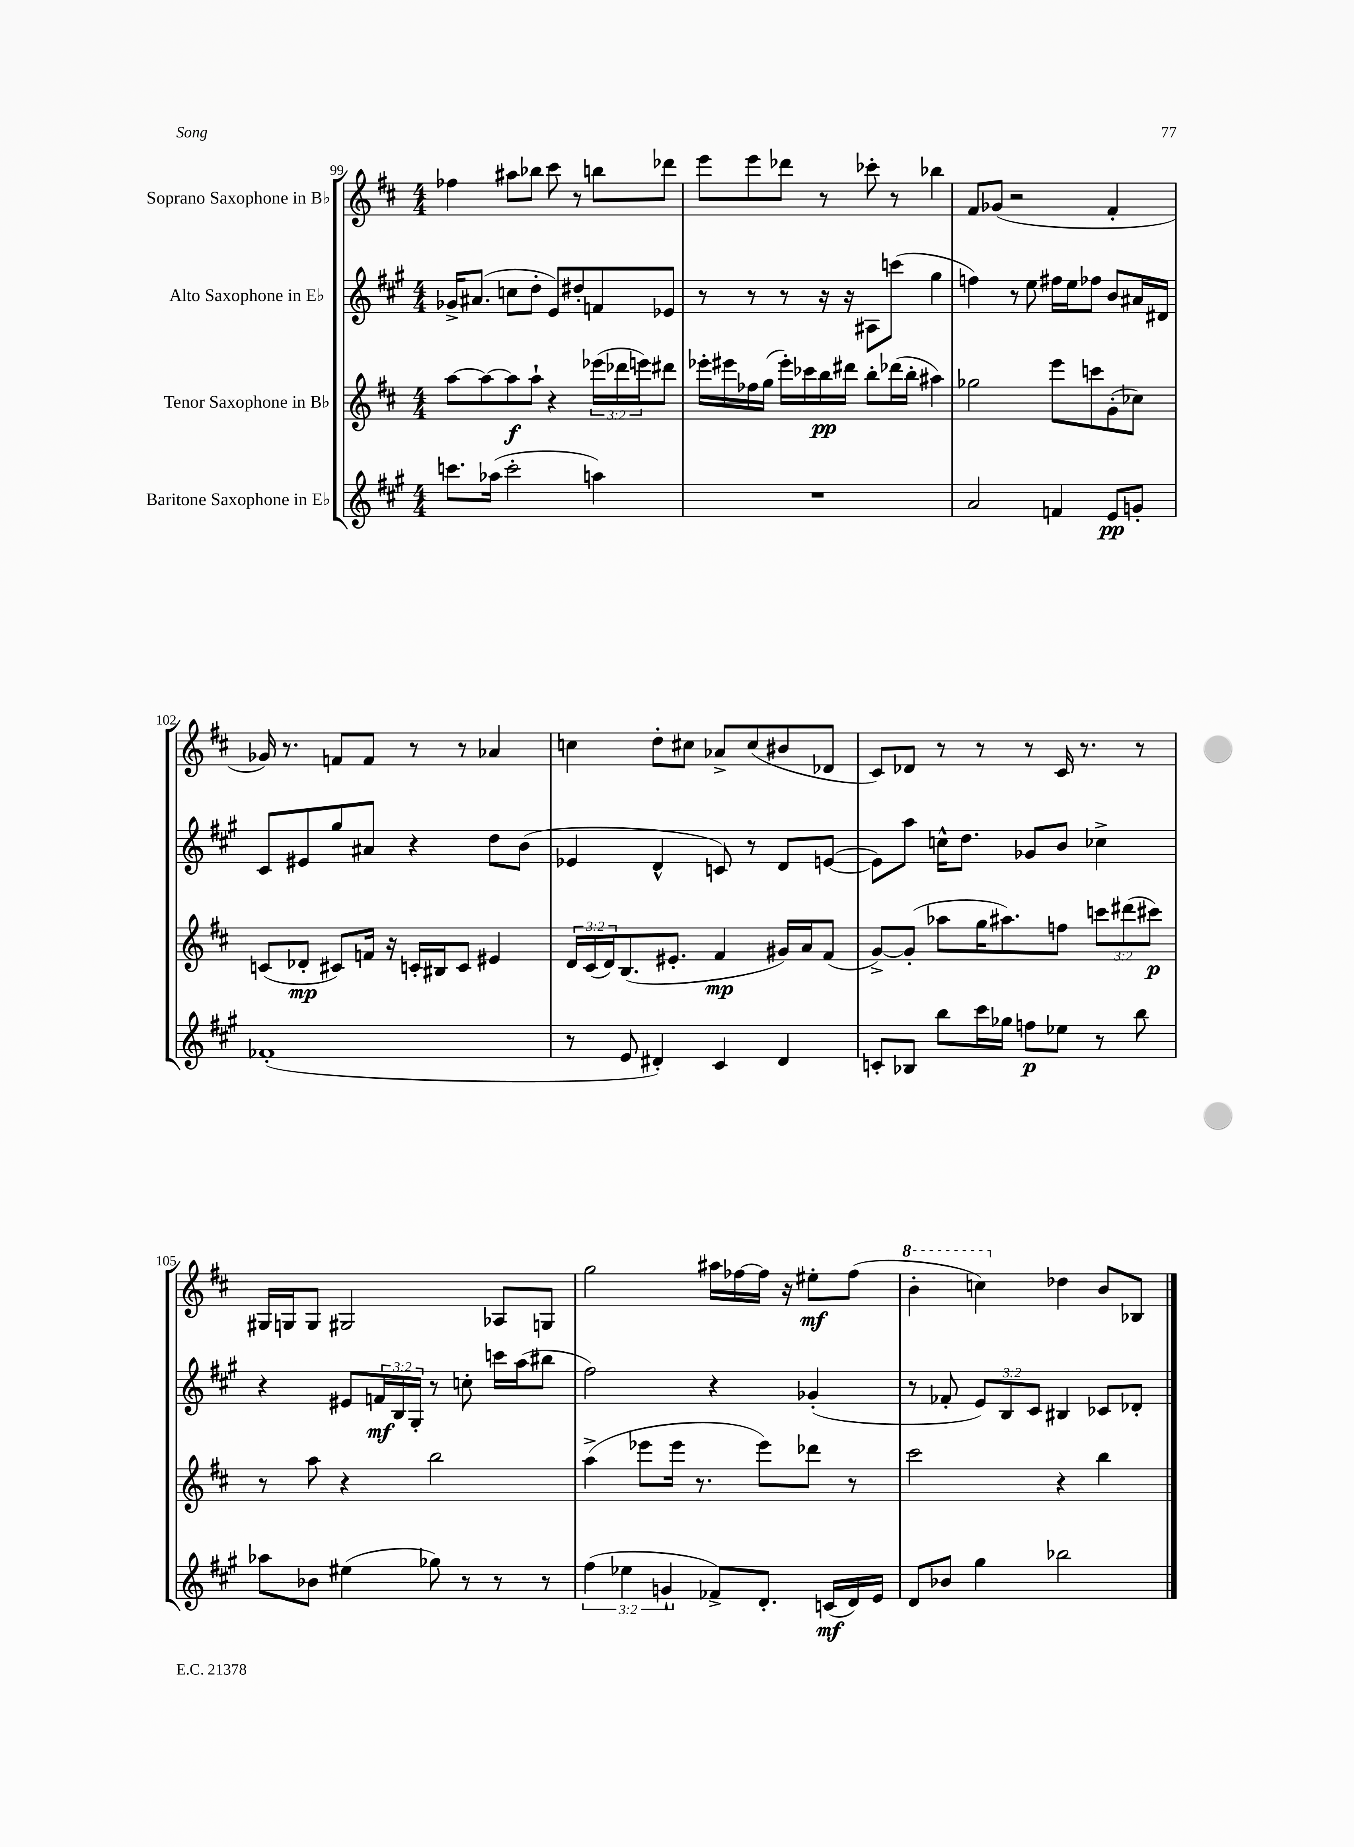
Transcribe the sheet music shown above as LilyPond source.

<<
\new StaffGroup <<
\new Staff = "s0" \with { instrumentName = "Soprano Saxophone in Bb" } {
    \clef treble \key d \major \numericTimeSignature \time 4/4
    fes''4 ais''8 bes''8 cis'''8 r8 b''8 des'''8 |
    e'''8 e'''8 des'''8 r8 ces'''8-. r8 bes''4 |
    fis'8 ges'8( r2 fis'4-. |
    ges'16) r8. f'8 f'8 r8 r8 aes'4 |
    c''4 d''8-. cis''8 aes'8-> cis''8( bis'8 des'8 |
    cis'8) des'8 r8 r8 r8 cis'16 r8. r8 |
    gis16 g16 g8 gis2 aes8 g8 |
    g''2 ais''16 fes''16~ fes''16 r16 eis''8-.\mf fes''8( |
    \ottava #1 b''4-. c'''4) \ottava #0 des''4 b'8 bes8 \bar "|." |
}
\new Staff = "s1" \with { instrumentName = "Alto Saxophone in Eb" } {
    \clef treble \key a \major \numericTimeSignature \time 4/4 \override Staff.TupletNumber.text = #tuplet-number::calc-fraction-text
    ges'16-> ais'8.( c''8 d''8-. e'8) dis''8-. f'8 ees'8 |
    r8 r8 r8 r16 r16 ais8 c'''8( gis''4 |
    f''4) r8 e''8 fis''16 e''16 fes''8 b'8 ais'16 dis'16 |
    cis'8 eis'8 gis''8 ais'8 r4 d''8 b'8( |
    ees'4 d'4-^ c'8) r8 d'8 e'8~( |
    e'8) a''8 c''16-^ d''8. ges'8 b'8 ces''4-> |
    r4 eis'8 \tuplet 3/2 { f'16\mf b16 gis16-. } r8 c''8-. c'''16 a''16( bis''8 |
    fis''2) r4 ges'4-.( |
    r8 fes'8-. \tuplet 3/2 { e'8) b8 cis'8 } bis4 ces'8 des'8-. \bar "|." |
}
\new Staff = "s2" \with { instrumentName = "Tenor Saxophone in Bb" } {
    \clef treble \key d \major \numericTimeSignature \time 4/4 \override Staff.TupletNumber.text = #tuplet-number::calc-fraction-text
    a''8~ a''8~ a''8\f a''8-! r4 \tuplet 3/2 { ees'''16( des'''16 e'''16) } dis'''8 |
    ees'''16-. eis'''16 fes''16 g''16( eis'''16-.) ces'''16 b''16\pp dis'''16 b''8-. des'''16( b''16-. ais''4) |
    ges''2 e'''8 c'''8 g'8-.( ces''8) |
    c'8( des'8-.\mp cis'8) f'16 r16 c'16-. bis16 c'8 eis'4 |
    \tuplet 3/2 { d'16 cis'16( d'16) } b8.( eis'8.-. fis'4\mp gis'16) a'16 fis'8( |
    g'8~->) g'8-.( aes''8 g''16 ais''8.) f''8 \tuplet 3/2 { c'''8 dis'''8( cis'''8\p) } |
    r8 a''8 r4 b''2 |
    a''4->( ees'''8 ees'''16 r8. ees'''8) des'''8 r8 |
    cis'''2 r4 b''4 \bar "|." |
}
\new Staff = "s3" \with { instrumentName = "Baritone Saxophone in Eb" } {
    \clef treble \key a \major \numericTimeSignature \time 4/4 \override Staff.TupletNumber.text = #tuplet-number::calc-fraction-text
    c'''8. aes''16( c'''2-. a''4) |
    R1 |
    a'2 f'4 e'8\pp g'8-. |
    fes'1-.( |
    r8 e'8 dis'4-.) cis'4 dis'4 |
    c'8-. bes8 b''8 cis'''16 ges''16 f''8\p ees''8 r8 b''8 |
    aes''8 bes'8 eis''4( ges''8) r8 r8 r8 |
    \tuplet 3/2 { fis''4( ees''4 g'4-! } fes'8->) d'8.-. c'16\mf( d'16) e'16 |
    d'8 bes'8 gis''4 bes''2 \bar "|." |
}
>>
>>
\layout { \context { \Score currentBarNumber = #99 } }
